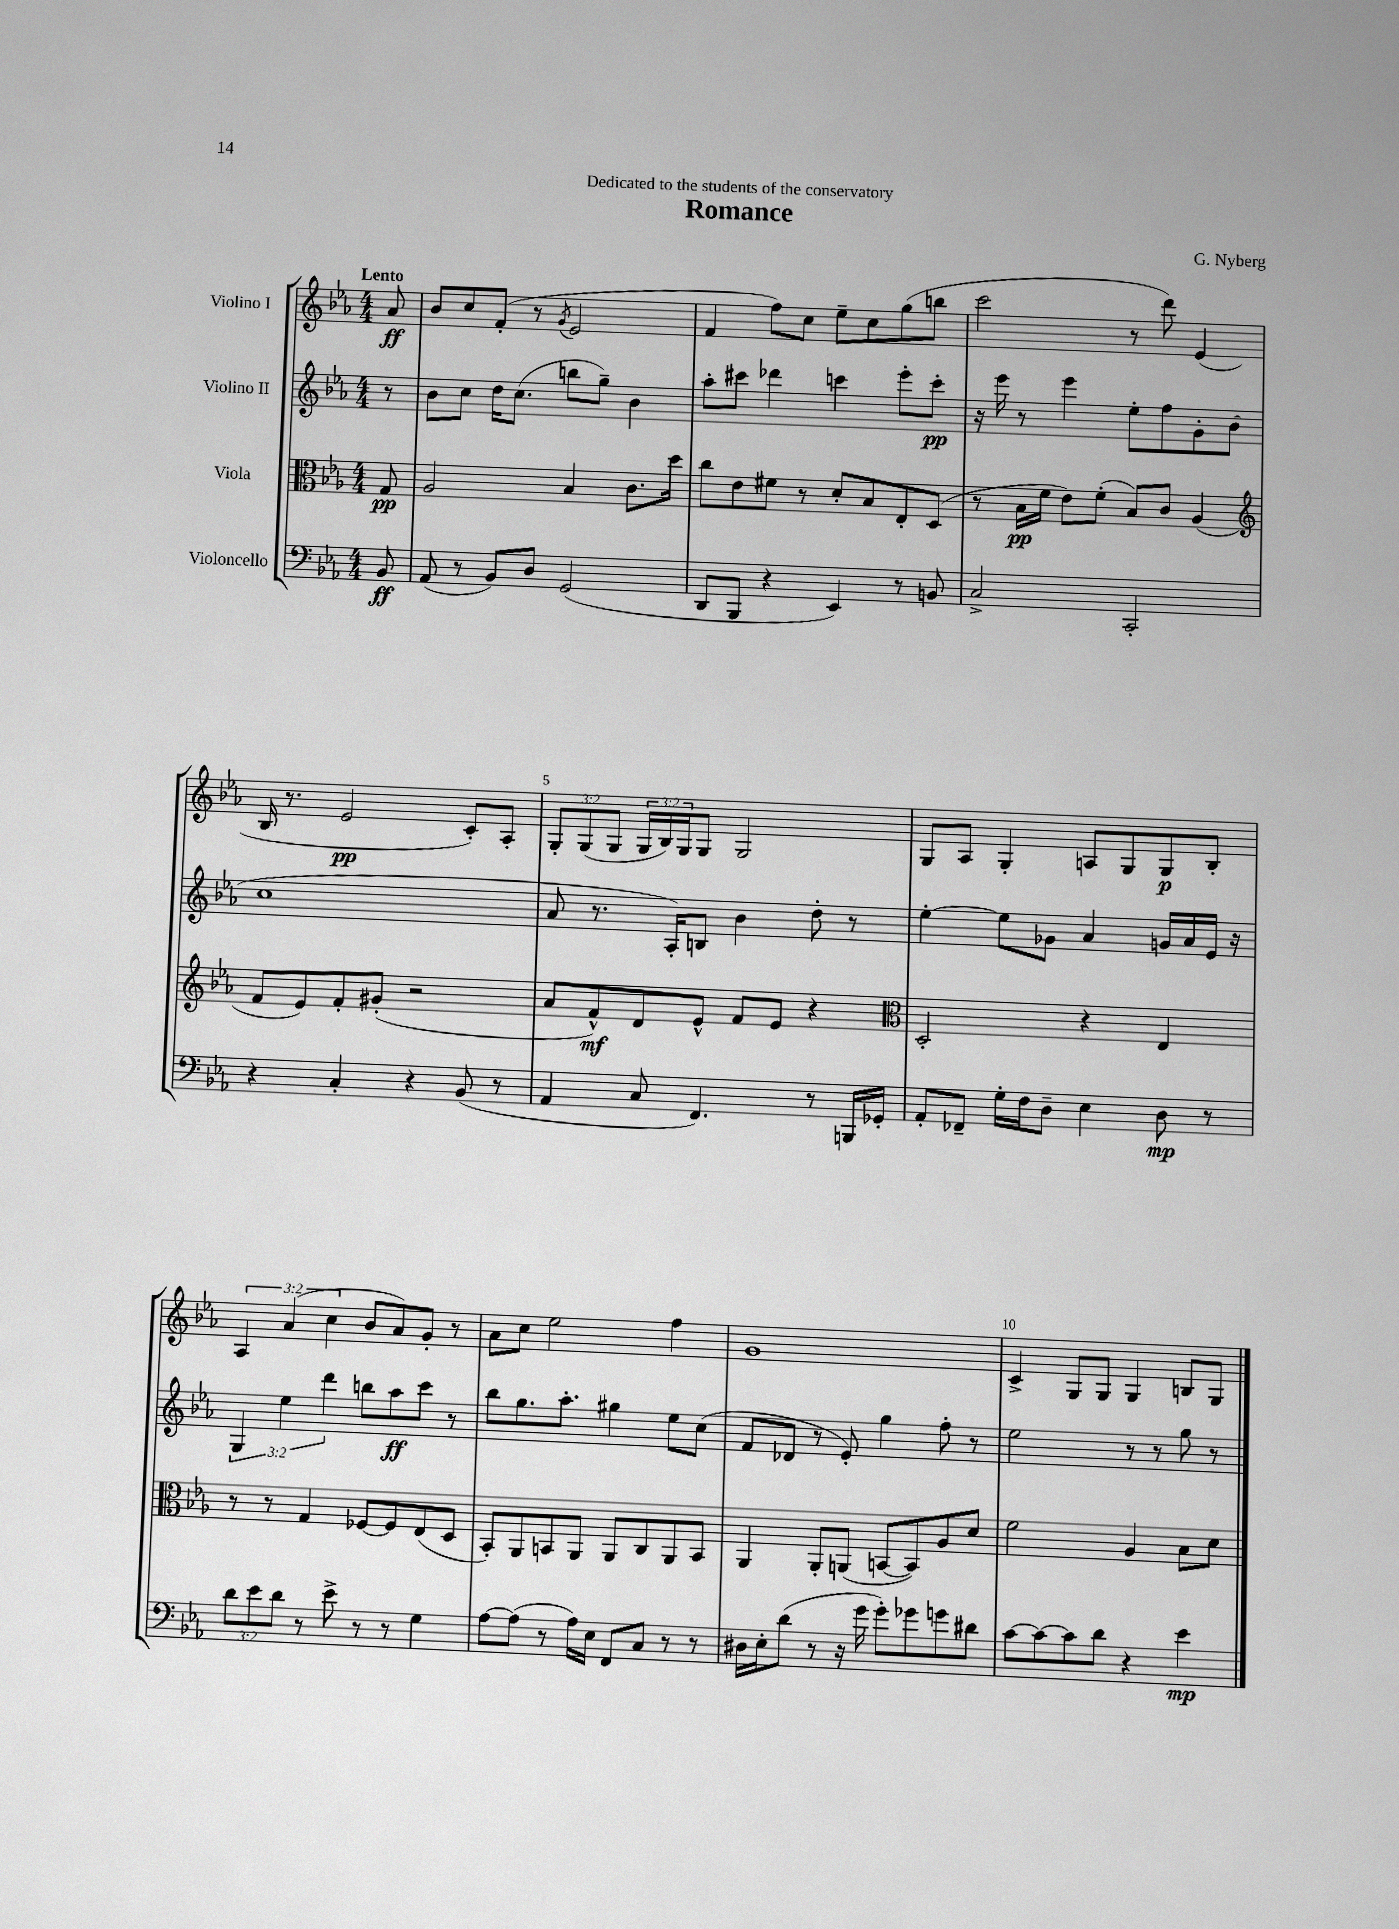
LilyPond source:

\header { title = "Romance" composer = "G. Nyberg" dedication = "Dedicated to the students of the conservatory" }
<<
\new StaffGroup <<
\new Staff = "s0" \with { instrumentName = "Violino I" } {
    \clef treble \key ees \major \numericTimeSignature \time 4/4 \override Staff.TupletNumber.text = #tuplet-number::calc-fraction-text \partial 8 \tempo "Lento"
    aes'8\ff |
    bes'8 c''8 f'8-.( r8 \acciaccatura { g'8 } ees'2 |
    f'4 f''8) c''8 ees''8-- c''8 g''8( b''8 |
    c'''2 r8 d'''8) ees'4( |
    bes16 r8. ees'2\pp c'8-.) aes8-. |
    \tuplet 3/2 { g8-. g8( g8 } \tuplet 3/2 { g16 bes16) g16 } g8 g2 |
    g8 aes8 g4-. a8 g8 g8\p bes8-. |
    \tuplet 3/2 { aes4 aes'4( c''4 } bes'8 aes'8) g'8-. r8 |
    aes'8 c''8 ees''2 f''4 |
    g'1 |
    c'4-> g8 g8 g4 b8 g8 \bar "|." |
}
\new Staff = "s1" \with { instrumentName = "Violino II" } {
    \clef treble \key ees \major \numericTimeSignature \time 4/4 \override Staff.TupletNumber.text = #tuplet-number::calc-fraction-text \partial 8
    r8 |
    bes'8 c''8 d''16 c''8.( b''8 g''8--) bes'4 |
    aes''8-. cis'''8 des'''4 c'''4 ees'''8-. c'''8-.\pp |
    r16 ees'''16 r8 ees'''4 ees''8-. f''8 g'8-. bes'8( |
    c''1 |
    aes'8 r8. aes16-.) b8 bes'4 d''8-. r8 |
    ees''4~-. ees''8 ges'8 aes'4 g'16 aes'16 ees'16 r16 |
    \tuplet 3/2 { g4 ees''4 d'''4 } b''8 aes''8\ff c'''8 r8 |
    bes''8 g''8. aes''8.-. gis''4 ees''8 c''8( |
    f'8 des'8 r8 ees'8-.) g''4 f''8-. r8 |
    ees''2 r8 r8 g''8 r8 \bar "|." |
}
\new Staff = "s2" \with { instrumentName = "Viola" } {
    \clef alto \key ees \major \numericTimeSignature \time 4/4 \partial 8
    g8\pp |
    aes2 bes4 c'8. d''16 |
    c''8 ees'8 fis'8 r8 d'8-. bes8 ees8-. d8( |
    r8 bes16\pp f'16 ees'8) f'8-.( bes8) c'8 aes4( |
    \clef treble f'8 ees'8) f'8-. gis'8-.( r2 |
    aes'8 f'8-^\mf) d'8 ees'8-^ f'8 ees'8 r4 |
    \clef alto d2-. r4 ees4 |
    r8 r8 g4 fes8~ fes8 ees8( d8 |
    bes,8-.) aes,8 b,8 aes,8 aes,8 c8 aes,8 b,8 |
    aes,4 aes,8-. a,8( b,8~ b,8) aes8 d'8 |
    f'2 aes4 bes8 d'8 \bar "|." |
}
\new Staff = "s3" \with { instrumentName = "Violoncello" } {
    \clef bass \key ees \major \numericTimeSignature \time 4/4 \override Staff.TupletNumber.text = #tuplet-number::calc-fraction-text \partial 8
    bes,8\ff |
    aes,8( r8 bes,8) d8 g,2( |
    d,8 bes,,8 r4 ees,4) r8 b,8 |
    c2-> c,2-. |
    r4 c4-. r4 bes,8( r8 |
    aes,4 c8 f,4.) r8 b,,16 ges,16-. |
    aes,8-. fes,8-- g16-. f16 d8-- ees4 d8\mp r8 |
    \tuplet 3/2 { d'8 ees'8 d'8 } r8 ees'8-> r8 r8 g4 |
    aes8~ aes8( r8 aes16) ees16 f,8 c8 r8 r8 |
    dis16 ees16-. d'8( r8 r16 g'16 g'8-.) ges'8 g'8 dis'8 |
    c'8~ c'8~ c'8 d'8 r4 ees'4\mp \bar "|." |
}
>>
>>
\layout { \context { \Score \override BarNumber.break-visibility = ##(#f #t #t) barNumberVisibility = #(every-nth-bar-number-visible 5) } }
